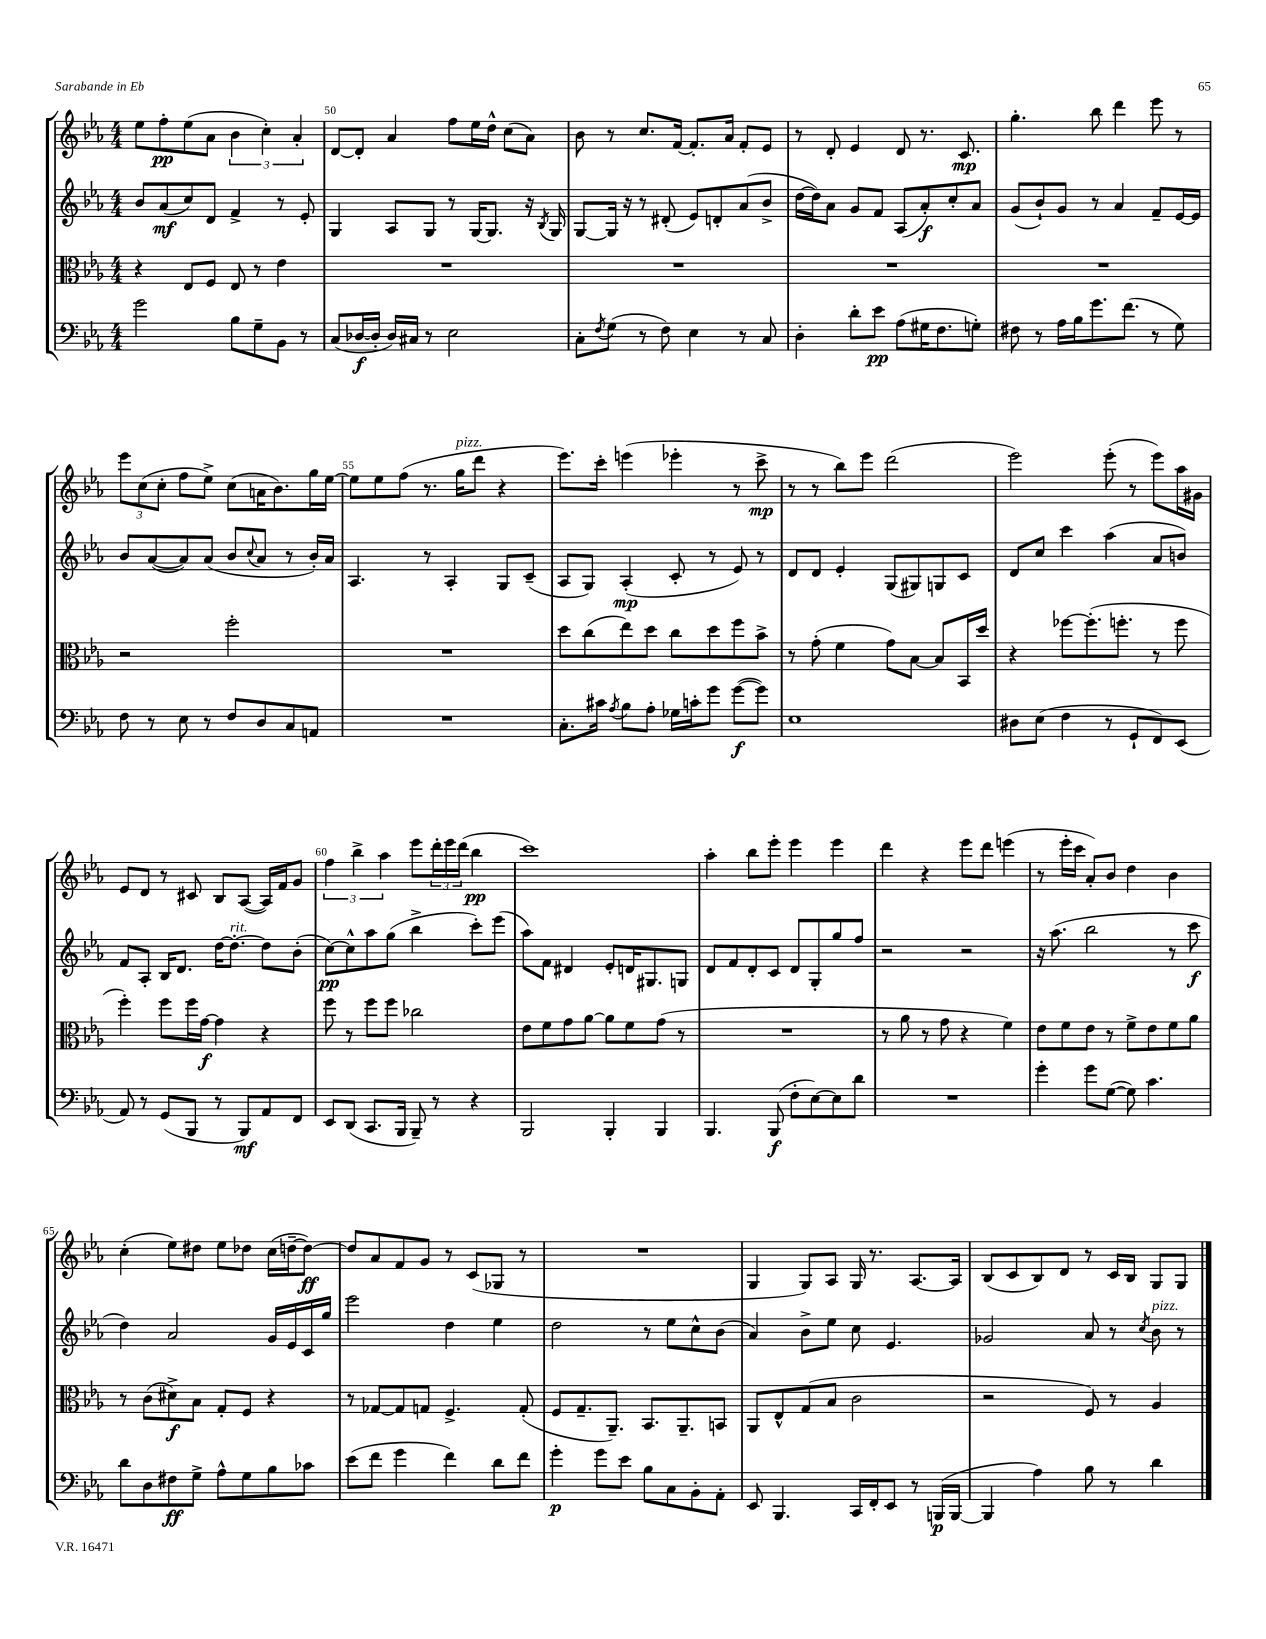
<<
\new StaffGroup <<
\new Staff = "s0" {
    \clef treble \key ees \major \numericTimeSignature \time 4/4
    ees''8 f''8-.\pp ees''8( aes'8 \tuplet 3/2 { bes'4 c''4-.) aes'4-. } |
    d'8~ d'8-. aes'4 f''8 ees''16 d''16-^ c''8( aes'8) |
    bes'8 r8 c''8. f'16~ f'8.-. aes'16 f'8-. ees'8 |
    r8 d'8-. ees'4 d'8 r8. c'8.\mp |
    g''4.-. bes''8 d'''4 ees'''8 r8 |
    \tuplet 3/2 { ees'''8 c''8( c''8-. } f''8 ees''8->) c''8( a'16 bes'8.) g''16 ees''16~ |
    ees''8 ees''8 f''8( r8. g''16^\markup { \italic "pizz." } d'''8 r4 |
    ees'''8.) c'''16-. e'''4( ees'''4-. r8 c'''8->\mp |
    r8 r8 bes''8) ees'''8 d'''2( |
    ees'''2) ees'''8-.( r8 ees'''8) aes''16 gis'16 |
    ees'8 d'8 r8 cis'8 bes8 aes8~( aes16) f'16 g'8 |
    \tuplet 3/2 { f''4 bes''4-> aes''4 } ees'''8 \tuplet 3/2 { d'''16-. ees'''16 d'''16( } bes''4\pp |
    c'''1) |
    aes''4-. bes''8 ees'''8-. ees'''4 ees'''4 |
    d'''4 r4 ees'''8 d'''8 e'''4( |
    r8 ees'''16-. c'''16 aes'8-.) bes'8 d''4 bes'4 |
    c''4-.( ees''8) dis''8 ees''8 des''8 c''16( d''16~-- d''8~\ff) |
    d''8 aes'8 f'8 g'8 r8 c'8( ges8 r8 |
    R1 |
    g4 g8) aes8 g16 r8. aes8.~ aes16 |
    bes8( c'8 bes8) d'8 r8 c'16 bes16 g8 g8 \bar "|." |
}
\new Staff = "s1" {
    \clef treble \key ees \major \numericTimeSignature \time 4/4
    bes'8 aes'8\mf( c''8) d'8 f'4-> r8 ees'8-. |
    g4 aes8 g8 r8 g16~ g8. r16 \acciaccatura { bes8 } g16 |
    g8~ g16 r16 r8 dis'8-.( ees'8) d'8-. aes'8( bes'8-> |
    d''16~ d''16) aes'8 g'8 f'8 aes8( aes'8-.\f) c''8-. aes'8 |
    g'8( bes'8-!) g'8 r8 aes'4 f'8-- ees'16~ ees'16 |
    bes'8 aes'8~( aes'8) aes'8( bes'8 \appoggiatura { c''8 } aes'8 r8 bes'16-.) aes'16 |
    aes4. r8 aes4-. g8 c'8--( |
    aes8 g8) aes4-.\mp( c'8-. r8 ees'8) r8 |
    d'8 d'8 ees'4-. g8( gis8) g8 c'8 |
    d'8 c''8 c'''4 aes''4( aes'8 b'8) |
    f'8 aes8-. bes16 d'8. d''16~ d''8.~-.^\markup { \italic "rit." } d''8 bes'8-.( |
    c''8~\pp) c''8-^ aes''8 g''8( bes''4-> c'''8-.) ees'''8( |
    aes''8) f'8 dis'4 ees'8-. d'16 gis8. g8 |
    d'8 f'8 d'8-. c'8 d'8 g8-. g''8 f''8 |
    r2 r2 |
    r16 aes''8.( bes''2 r8 c'''8\f |
    d''4) aes'2 g'16 ees'16 c'16 g''16 |
    ees'''2 d''4 ees''4 |
    d''2 r8 ees''8 c''8-^ bes'8( |
    aes'4) bes'8-> ees''8 c''8 ees'4. |
    ges'2 aes'8 r8 \acciaccatura { c''8 } bes'8^\markup { \italic "pizz." } r8 \bar "|." |
}
\new Staff = "s2" {
    \clef alto \key ees \major \numericTimeSignature \time 4/4
    r4 ees8 f8 ees8 r8 ees'4 |
    R1 |
    R1 |
    R1 |
    R1 |
    r2 f''2-. |
    R1 |
    d''8 c''8( ees''8) d''8 c''8 d''8 f''8 bes'8-> |
    r8 g'8-.( f'4 g'8) bes8~ bes8 bes,16 d''16 |
    r4 fes''8~ fes''8.-.( f''8.-. r8 f''8 |
    f''4-.) f''8 f''16 g'16~\f g'4 r4 |
    f''8 r8 f''8 f''8 ces''2 |
    ees'8 f'8 g'8 aes'8~ aes'8 f'8 g'8( r8 |
    R1 |
    r8 aes'8 r8 g'8 r4 f'4) |
    ees'8 f'8 ees'8 r8 f'8-> ees'8 f'8 aes'8 |
    r8 c'8( dis'8->\f) bes8 g8-. f8 r4 |
    r8 ges8~ ges8 g8 f4.-> g8-.( |
    f8 g8.-- aes,8.--) bes,8. aes,8.-- b,8 |
    aes,8 ees8-^ g8( bes8 c'2 |
    r2 f8) r8 aes4 \bar "|." |
}
\new Staff = "s3" {
    \clef bass \key ees \major \numericTimeSignature \time 4/4
    g'2 bes8 g8-- bes,8 r8 |
    c8( des16~\f des16-. des16) cis16 r8 ees2 |
    c8-. \acciaccatura { f8 } g8( r8 f8) ees4 r8 c8 |
    d4-. d'8-. ees'8\pp aes8( gis16 f8. g8-.) |
    fis8 r8 aes16 bes16 g'8. f'8.( r8 g8) |
    f8 r8 ees8 r8 f8 d8 c8 a,8 |
    R1 |
    c8.-. cis'16 \acciaccatura { aes8 } bes8 aes8-. ges16 c'16-. g'8 g'8~\f( g'8) |
    ees1 |
    dis8 ees8( f4 r8 g,8-! f,8) ees,8( |
    aes,8) r8 g,8( bes,,8 r8 bes,,8\mf) aes,8 f,8 |
    ees,8 d,8( c,8. bes,,16 bes,,8--) r8 r4 |
    bes,,2 bes,,4-. bes,,4 |
    bes,,4. bes,,8\f( f8-. ees8~) ees8 d'8 |
    R1 |
    g'4-. g'8 g8~( g8) c'4. |
    d'8 d8 fis8\ff g8-> aes8-^ g8 bes8 ces'8 |
    ees'8( f'8 g'4 f'4) d'8 f'8 |
    g'4-.\p g'8 ees'8 bes8 c8 bes,8-. aes,8-. |
    ees,8 bes,,4. c,16 f,16-. ees,8 r8 b,,16\p( b,,16~ |
    b,,4 aes4) bes8 r8 d'4 \bar "|." |
}
>>
>>
\layout { \context { \Score currentBarNumber = #49 \override BarNumber.break-visibility = ##(#f #t #t) barNumberVisibility = #(every-nth-bar-number-visible 5) } }
